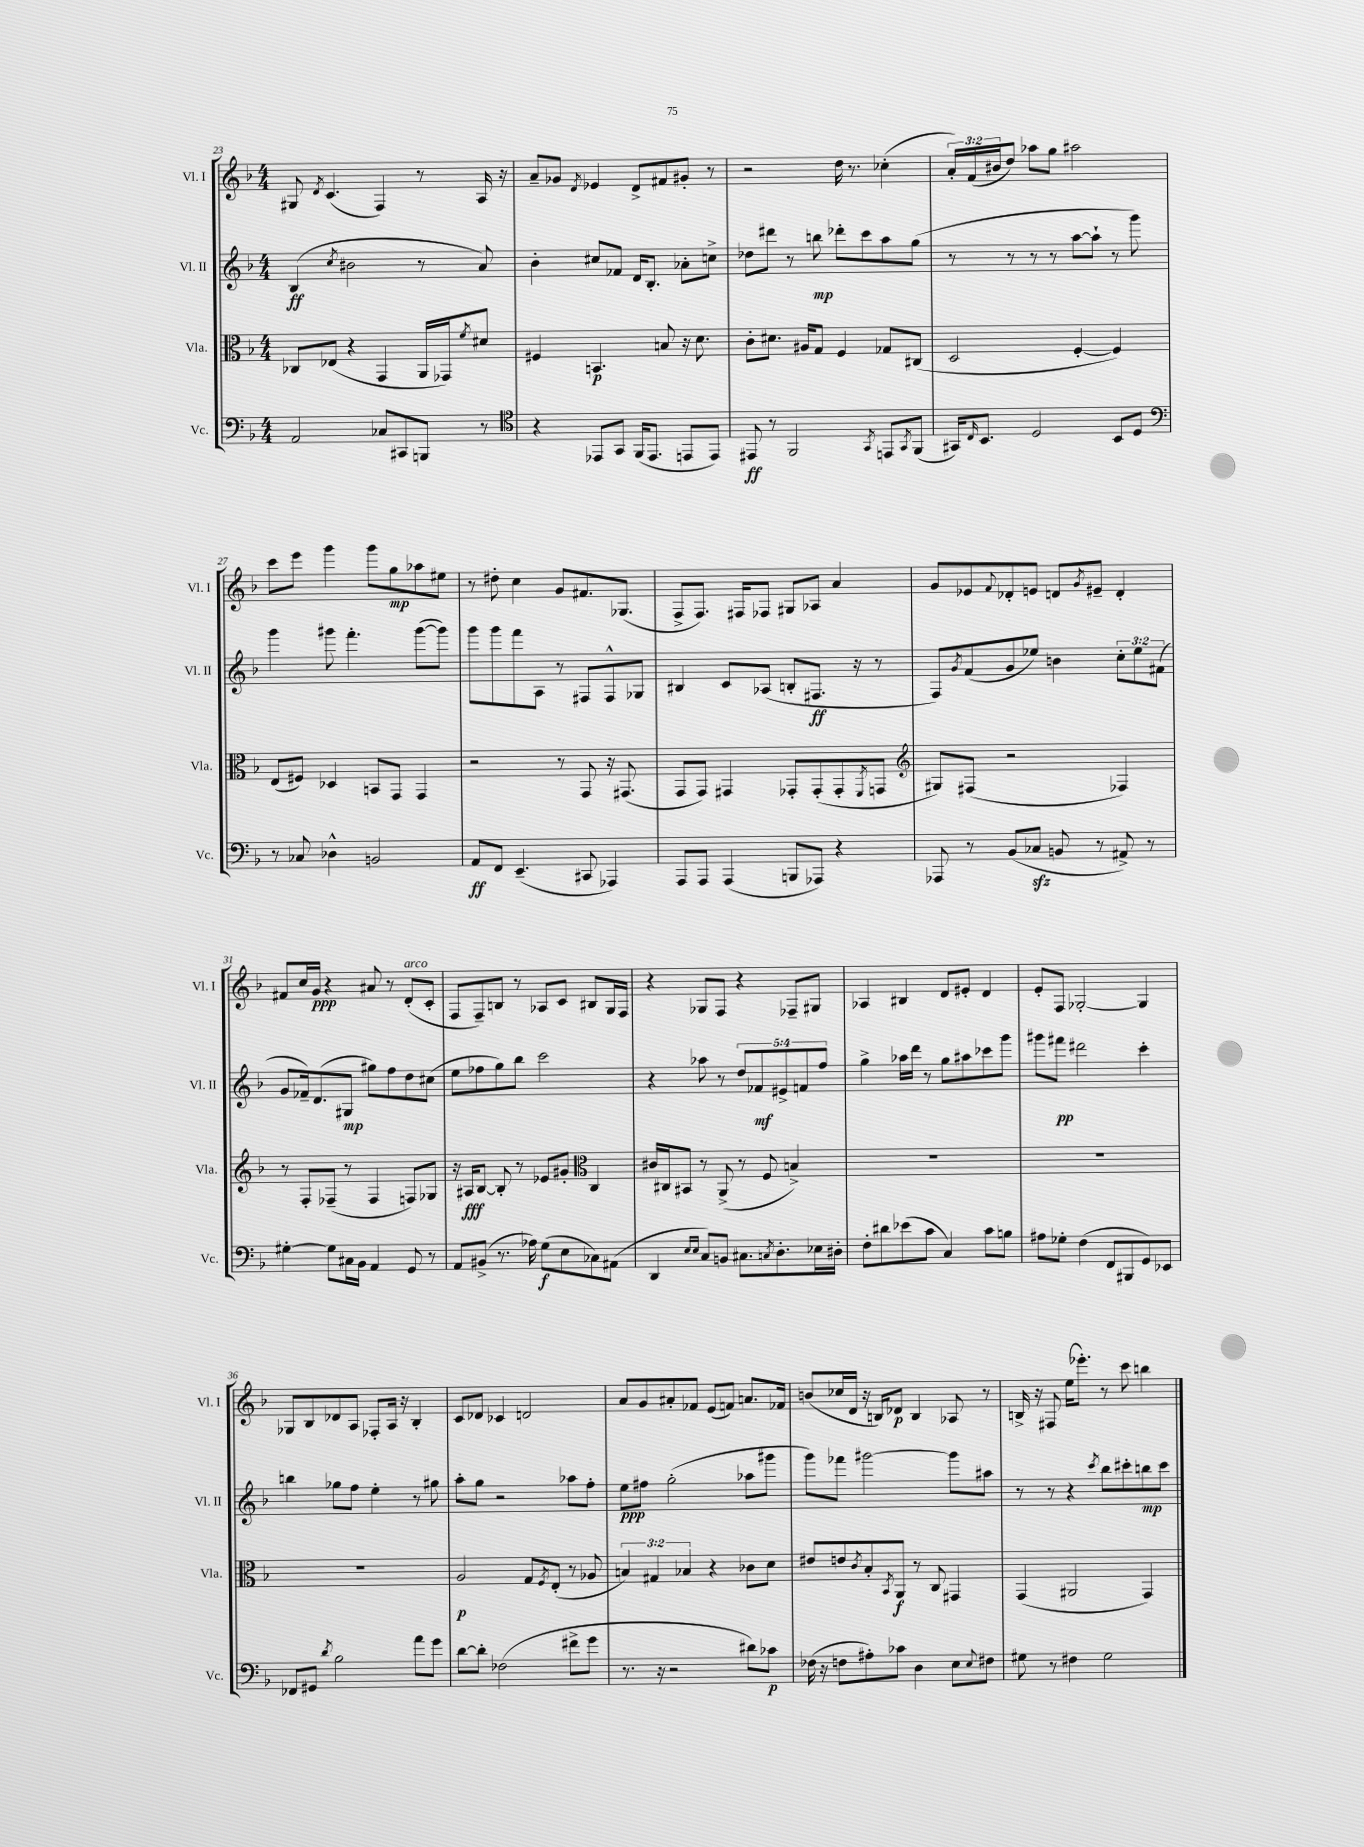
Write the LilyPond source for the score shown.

<<
\new StaffGroup <<
\new Staff = "s0" \with { instrumentName = "Vl. I" shortInstrumentName = "Vl. I" } {
    \clef treble \key f \major \numericTimeSignature \time 4/4 \override Staff.TupletNumber.text = #tuplet-number::calc-fraction-text
    gis8 \acciaccatura { d'8 } c'4.( f4) r8 a16 r16 |
    a'8-- ges'8 \acciaccatura { d'8 } ees'4 d'8-> fis'8 gis'8-. r8 |
    r2 d''16 r8. ces''4-.( |
    \tuplet 3/2 { a'16-.) f'16( bis'16 } d''8) aes''8 g''8 ais''2 |
    c'''8 e'''8 g'''4 g'''8 g''8\mp aes''8 eis''8 |
    r8 dis''8-. c''4 g'8 fis'8. ges8.( |
    f8-> f8.) fis16 fes8 gis8 aes8 a'4 |
    g'8 ees'8 \appoggiatura { f'8 } des'8-. e'8 d'8 \acciaccatura { g'8 } eis'8-- d'4-. |
    fis'8 c''16 g'16\ppp r4 ais'8 r8 d'8-.^\markup { \italic "arco" }( c'8-. |
    f8 f8--) b8 r8 aes8 c'8 bis8 g16 f16 |
    r4 ges8 f8 r4 fes8-- gis8 |
    aes4 bis4 d'8 eis'8-. d'4 |
    e'8-. f8 ges2~-. ges4 |
    ges8 bes8 des'8 a8 fes8-. a16 r16 bes4-. |
    c'8 des'8 ces'4 d'2 |
    a'8 g'8 ais'8-. fes'8 e'8( f'8) a'8. fes'16 |
    b'8( ces''16 d'16 r16 b16) des'8\p b4 aes8 r8 |
    b16-> r16 fis8 e''16( ees'''8.-.) r8 c'''8 b''4 \bar "|." |
}
\new Staff = "s1" \with { instrumentName = "Vl. II" shortInstrumentName = "Vl. II" } {
    \clef treble \key f \major \numericTimeSignature \time 4/4 \override Staff.TupletNumber.text = #tuplet-number::calc-fraction-text
    bes4\ff( \acciaccatura { c''8 } bis'2 r8 a'8) |
    bes'4-. cis''8 fes'8 d'16 bes8.-. aes'8-. c''8-> |
    des''8 dis'''8 r8 b''8\mp des'''8-. c'''8 a''8 g''8( |
    r8 r8 r8 r8 a''8~ a''8-! r8 g'''8) |
    g'''4 gis'''8 f'''4.-. gis'''8~( gis'''8) |
    g'''8 g'''8 f'''8 a8 r8 fis8 fis8-^ ges8 |
    bis4 c'8 aes8( b8-. fis8.\ff r16 r8 |
    f8) \acciaccatura { g'8 } f'8( g'8 ees''8) b'4 \tuplet 3/2 { c''8-. ees''8 fis'8( } |
    g'8 fes'16--) d'8.( gis8\mp gis''8) f''8 d''8 cis''8( |
    e''8 fes''8 g''8) bes''8 c'''2 |
    r4 aes''8 r8 \tuplet 5/4 { d''8 fes'8\mf eis'8-> f'8 f''8 } |
    g''4-> aes''16 d'''16 r8 g''8 ais''8 ces'''8 g'''8 |
    gis'''8 fis'''8\pp dis'''2 c'''4-. |
    b''4 ges''8 f''8 e''4-. r8 gis''8 |
    a''8-. g''8 r2 aes''8 f''8-. |
    e''8\ppp fis''8 g''2-.( aes''8 gis'''8 |
    g'''8) fes'''8 gis'''2~ gis'''8 ais''8 |
    r8 r8 r4 \acciaccatura { c'''8 } bes''8 cis'''8-. b''8\mp cis'''8 \bar "|." |
}
\new Staff = "s2" \with { instrumentName = "Vla." shortInstrumentName = "Vla." } {
    \clef alto \key f \major \numericTimeSignature \time 4/4 \override Staff.TupletNumber.text = #tuplet-number::calc-fraction-text
    ces8 ees8( r4 g,4 a,16 ges,16) \acciaccatura { f'8 } dis'8 |
    fis4 b,4.\p b8 r16 d'8. |
    c'8-. dis'8. ais16 g8 f4 ges8 cis8( |
    d2 f4~-. f4) |
    e8( fis8) des4 b,8 g,8 g,4 |
    r2 r8 g,8 r16 gis,8.( |
    g,8 g,8) gis,4 ges,8-. ges,8-.( ges,8-. \acciaccatura { f,8 } g,8 |
    \clef treble gis8) fis8( r2 fes4) |
    r8 f8-. fes8--( r8 fes4 f8) ges8 |
    r16 ais16\fff bes8~ bes8-. r8 ees'8 gis'8-. \clef alto c4 |
    cis'16 cis16 bis,8 r8 a,8->( r8 f8 b4->) |
    R1 |
    R1 |
    R1 |
    a2\p g8 \acciaccatura { f8 } e8-.( r8 aes8 |
    \tuplet 3/2 { b4) gis4 bes4 } r4 ces'8 d'8 |
    eis'8 e'8 \acciaccatura { c'8 } bes8-. \acciaccatura { bes,8 } a,8\f r8 c8 gis,4 |
    g,4( ais,2 g,4) \bar "|." |
}
\new Staff = "s3" \with { instrumentName = "Vc." shortInstrumentName = "Vc." } {
    \clef bass \key f \major \numericTimeSignature \time 4/4
    a,2 ces8 cis,8 b,,8 r8 |
    \clef tenor r4 ees,8 g,8 f,16( ees,8. e,8 e,8) |
    eis,8\ff r8 f,2 \acciaccatura { g,8 } e,8 \acciaccatura { g,8 } f,8( |
    gis,16) \grace { c16 } bes,8. d2 bes,8 d8 |
    \clef bass r8 ces8 des4-^ b,2 |
    a,8\ff f,8 e,4.--( cis,8 aes,,4) |
    a,,8 a,,8 a,,4( b,,8 aes,,8) r4 |
    aes,,8 r8 bes,8( ces8\sfz b,8 r8 ais,8->) r8 |
    gis4~-. gis8 cis16 bes,16 a,4 g,8 r8 |
    a,8 bis,8->( r8. aes16) g8\f( e8 ces8) ais,8( |
    d,4 \grace { e16 e16 } c8) b,8 cis8. \acciaccatura { c8 } d8.-. ees16 dis16-. |
    f8-. dis'8 ees'8( c'8 c4) c'8 b8 |
    ais8 ges8-. f4( f,8 bis,,8 g,8) ees,8 |
    fes,8 gis,8 \acciaccatura { d'8 } bes2 a'8 g'8 |
    d'8~ d'8-. fes2( fis'8-> g'8 |
    r8. r16 r2 dis'8) ces'8\p |
    fes16( r16 f8 ais8-.) ces'8 d4 e8 \appoggiatura { e8 } fis8 |
    gis8 r8 fis4 gis2 \bar "|." |
}
>>
>>
\layout { \context { \Score currentBarNumber = #23 } }
